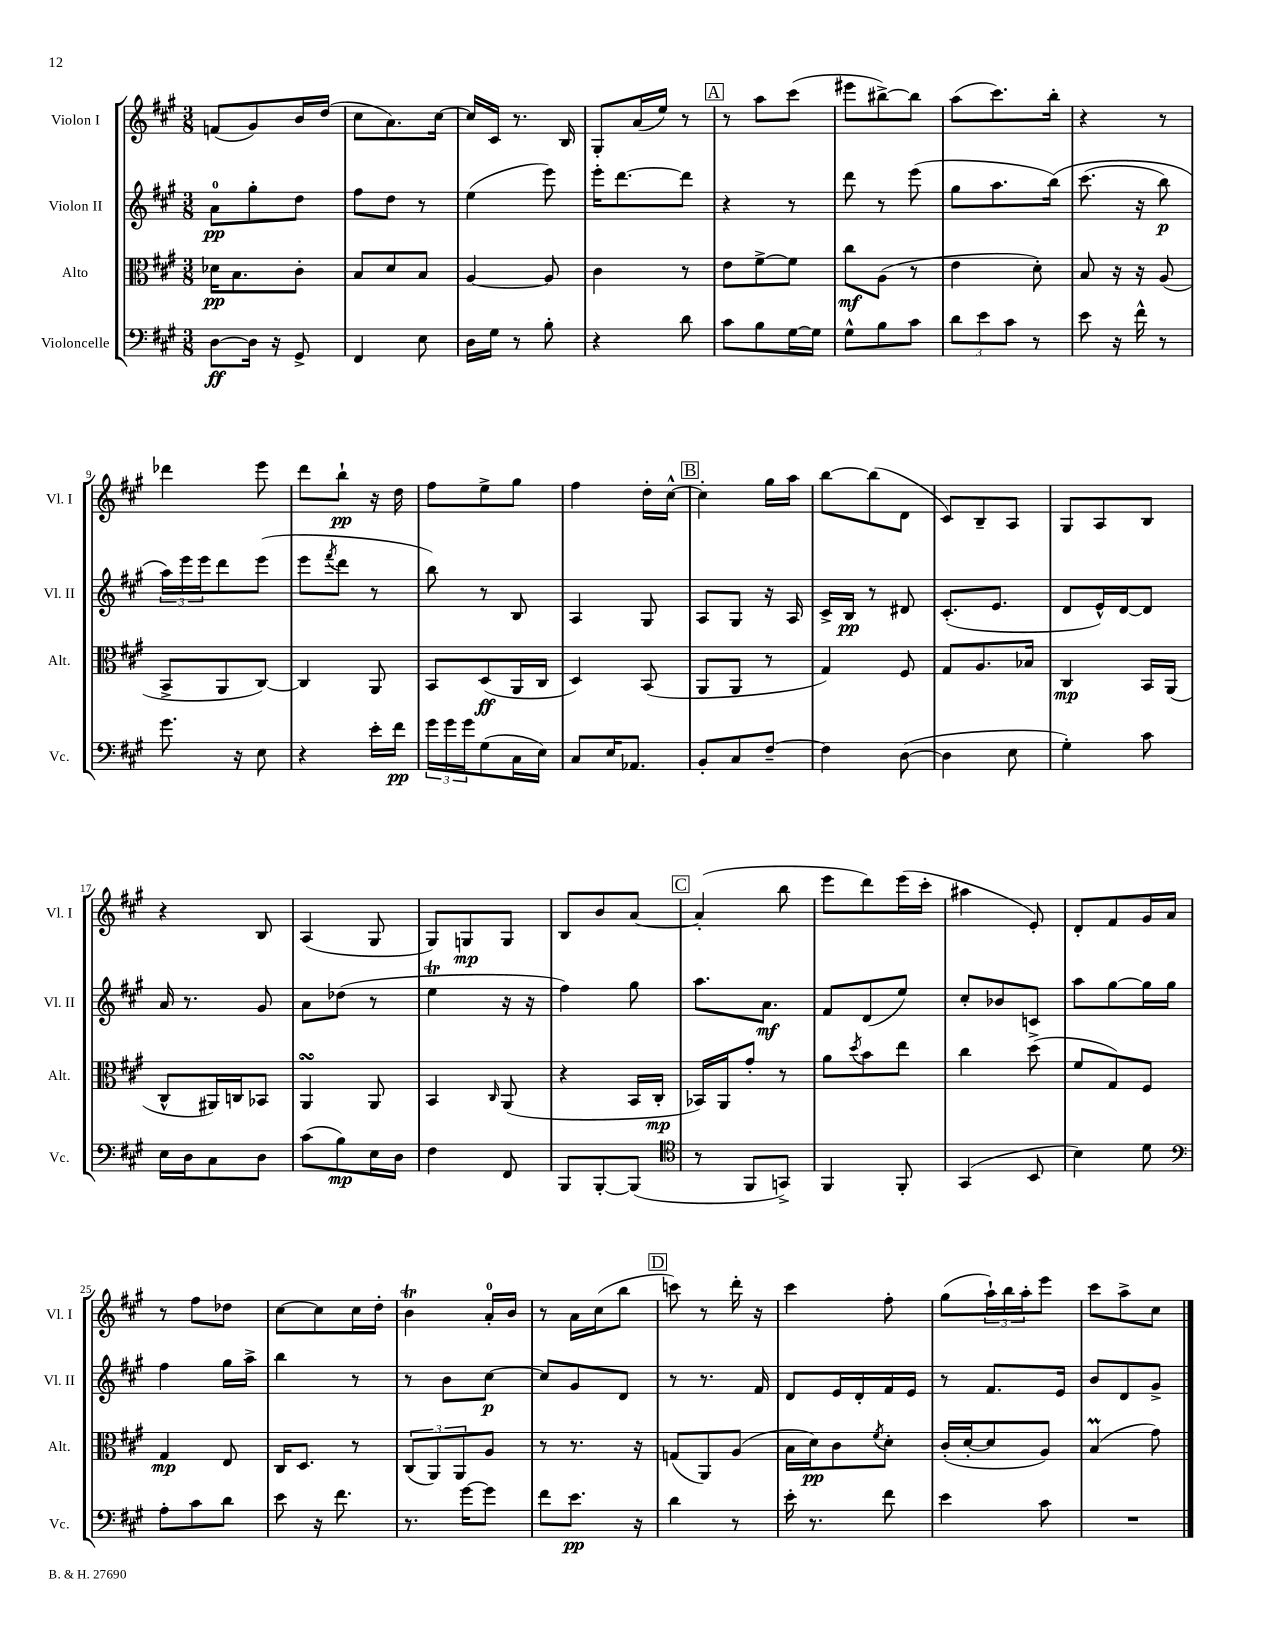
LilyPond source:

<<
\new StaffGroup <<
\new Staff = "s0" \with { instrumentName = "Violon I" shortInstrumentName = "Vl. I" } {
    \clef treble \key a \major \numericTimeSignature \time 3/8
    f'8( gis'8) b'16 d''16( |
    cis''8 a'8.) cis''16~ |
    cis''16 cis'16 r8. b16 |
    gis8-. a'16( e''16) r8 |
    \mark \markup { \box "A" } r8 a''8 cis'''8( |
    eis'''8 bis''8~->) bis''8 |
    a''8( cis'''8.) b''16-. |
    r4 r8 |
    des'''4 e'''8 |
    d'''8 b''8-!\pp r16 d''16 |
    fis''8 e''8-> gis''8 |
    fis''4 d''16-. cis''16~-^ |
    \mark \markup { \box "B" } cis''4-. gis''16 a''16 |
    b''8~ b''8( d'8 |
    cis'8) b8-- a8 |
    gis8 a8 b8 |
    r4 b8 |
    a4( gis8 |
    gis8) g8\mp g8 |
    b8 b'8 a'8~ |
    \mark \markup { \box "C" } a'4-.( b''8 |
    e'''8 d'''8) e'''16( cis'''16-. |
    ais''4 e'8-.) |
    d'8-. fis'8 gis'16 a'16 |
    r8 fis''8 des''8 |
    cis''8~ cis''8 cis''16 d''16-. |
    b'4\trill a'16-0-. b'16 |
    r8 a'16 cis''16( b''8 |
    \mark \markup { \box "D" } c'''8) r8 d'''16-. r16 |
    cis'''4 fis''8-. |
    gis''8( \tuplet 3/2 { a''16-!) b''16 a''16-. } e'''8 |
    cis'''8 a''8-> cis''8 \bar "|." |
}
\new Staff = "s1" \with { instrumentName = "Violon II" shortInstrumentName = "Vl. II" } {
    \clef treble \key a \major \numericTimeSignature \time 3/8
    a'8-0\pp gis''8-. d''8 |
    fis''8 d''8 r8 |
    e''4( e'''8) |
    e'''16-. d'''8.~ d'''8 |
    \mark \markup { \box "A" } r4 r8 |
    d'''8 r8 e'''8( |
    gis''8 a''8. b''16)\( |
    cis'''8.( r16 b''8\p) |
    \tuplet 3/2 { a''16\) e'''16 e'''16 } d'''8 e'''8( |
    e'''8 \acciaccatura { fis'''8 } d'''8 r8 |
    b''8) r8 b8 |
    a4 gis8 |
    \mark \markup { \box "B" } a8 gis8 r16 a16 |
    cis'16-> b16\pp r8 dis'8 |
    cis'8.-.( e'8. |
    d'8 e'16-^) d'16~ d'8 |
    a'16 r8. gis'8 |
    a'8 des''8( r8 |
    e''4\trill r16 r16 |
    fis''4) gis''8 |
    \mark \markup { \box "C" } a''8. a'8.\mf |
    fis'8 d'8( e''8) |
    cis''8-. bes'8 c'8 |
    a''8 gis''8~ gis''16 gis''16 |
    fis''4 gis''16 a''16-> |
    b''4 r8 |
    r8 b'8 cis''8~\p |
    cis''8 gis'8 d'8 |
    \mark \markup { \box "D" } r8 r8. fis'16 |
    d'8 e'16 d'16-. fis'16 e'16 |
    r8 fis'8. e'16 |
    b'8 d'8 gis'8-> \bar "|." |
}
\new Staff = "s2" \with { instrumentName = "Alto" shortInstrumentName = "Alt." } {
    \clef alto \key a \major \numericTimeSignature \time 3/8
    des'16\pp b8. cis'8-. |
    b8 d'8 b8 |
    a4~ a8 |
    cis'4 r8 |
    \mark \markup { \box "A" } e'8 fis'8~-> fis'8 |
    cis''8\mf a8( r8 |
    e'4 d'8-.) |
    b8 r16 r16 a8( |
    b,8-> a,8 cis8~) |
    cis4 a,8 |
    b,8 d8\ff( a,16 cis16 |
    d4) b,8( |
    \mark \markup { \box "B" } a,8 a,8 r8 |
    gis4) fis8 |
    gis8 a8. bes16 |
    cis4\mp b,16 a,16( |
    cis8-^ ais,16) c16 bes,8 |
    a,4\turn a,8 |
    b,4 \grace { cis16 } a,8( |
    r4 b,16 cis16-.\mp |
    \mark \markup { \box "C" } bes,16) a,16 gis'8-. r8 |
    a'8 \acciaccatura { d''8 } b'8 e''8 |
    cis''4 d''8->( |
    fis'8 gis8) fis8 |
    gis4\mp e8 |
    cis16 d8. r8 |
    \tuplet 3/2 { cis8( a,8) a,8 } a8 |
    r8 r8. r16 |
    \mark \markup { \box "D" } g8( a,8) a8( |
    b16 d'16\pp) cis'8 \acciaccatura { fis'8 } d'8-. |
    cis'16-.( d'16~-. d'8 a8) |
    b4\prall( gis'8) \bar "|." |
}
\new Staff = "s3" \with { instrumentName = "Violoncelle" shortInstrumentName = "Vc." } {
    \clef bass \key a \major \numericTimeSignature \time 3/8
    d8~\ff d16 r16 gis,8-> |
    fis,4 e8 |
    d16 gis16 r8 b8-. |
    r4 d'8 |
    \mark \markup { \box "A" } cis'8 b8 gis16~ gis16 |
    gis8-^ b8 cis'8 |
    \tuplet 3/2 { d'8 e'8 cis'8 } r8 |
    e'8 r16 fis'16-^ r8 |
    gis'8. r16 e8 |
    r4 e'16-. fis'16\pp |
    \tuplet 3/2 { gis'16 gis'16 gis'16 } gis8( cis16 e16) |
    cis8 e16 aes,8. |
    \mark \markup { \box "B" } b,8-. cis8 fis8~-- |
    fis4 d8~( |
    d4 e8 |
    gis4-.) cis'8 |
    e16 d16 cis8 d8 |
    cis'8( b8\mp) e16 d16 |
    fis4 fis,8 |
    b,,8 b,,8~-. b,,8( |
    \mark \markup { \box "C" } \clef tenor r8 fis,8 g,8->) |
    fis,4 fis,8-. |
    gis,4( b,8 |
    b4) d'8 |
    \clef bass a8-. cis'8 d'8 |
    e'8 r16 fis'8. |
    r8. gis'16~ gis'8 |
    fis'8 e'8.\pp r16 |
    \mark \markup { \box "D" } d'4 r8 |
    e'16-. r8. fis'8 |
    e'4 cis'8 |
    R4. \bar "|." |
}
>>
>>
